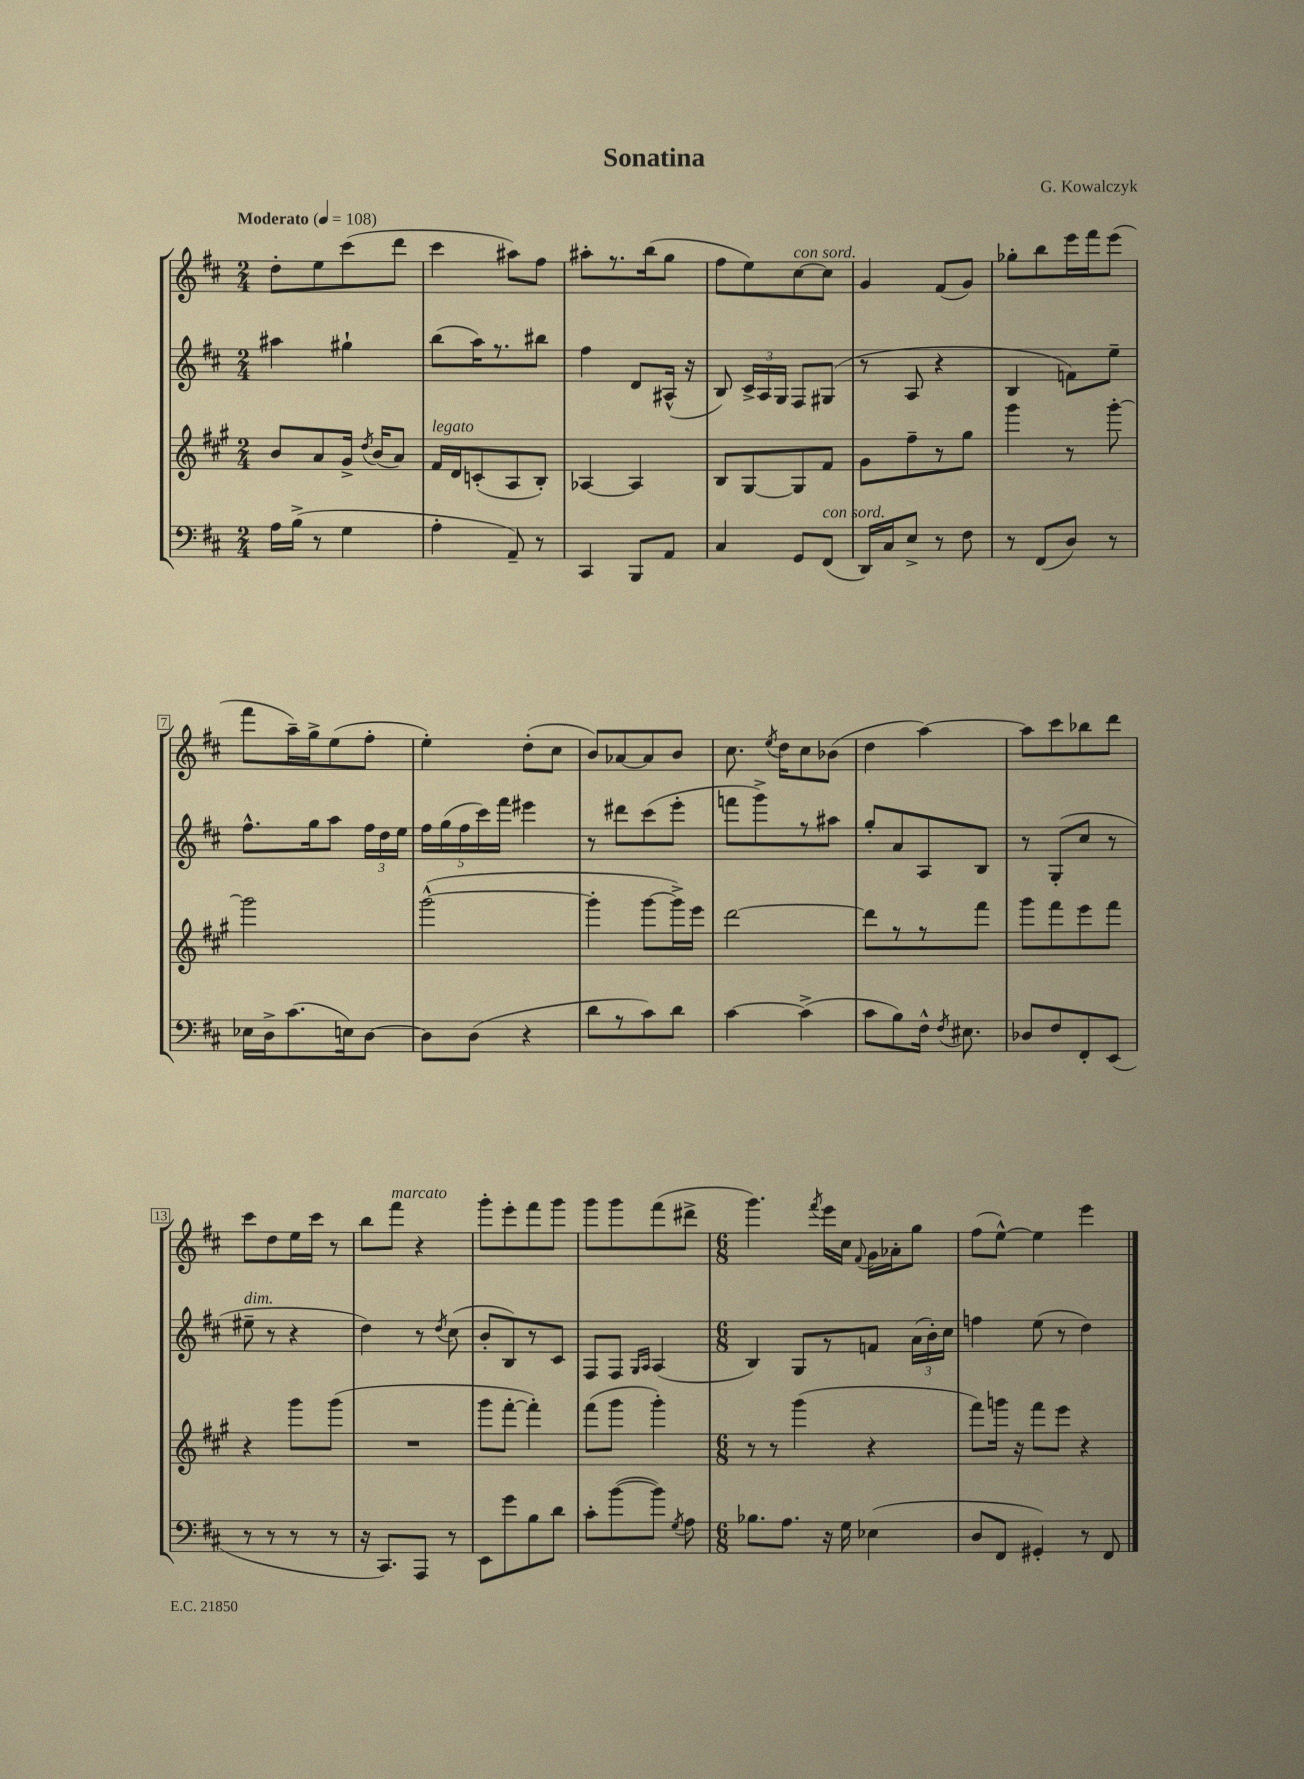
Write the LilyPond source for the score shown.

\header { title = "Sonatina" composer = "G. Kowalczyk" }
<<
\new StaffGroup <<
\new Staff = "s0" {
    \clef treble \key d \major \numericTimeSignature \time 2/4 \tempo "Moderato" 4 = 108
    \autoBeamOff d''8[-. e''8 cis'''8( d'''8] |
    cis'''4 ais''8[) fis''8] |
    ais''8[-. r8. b''16( g''8] |
    fis''8[ e''8) cis''8~^\markup { \italic "con sord." } cis''8] |
    g'4 fis'8[( g'8]) |
    ges''8[-. b''8 e'''16 fis'''16 e'''8]( |
    fis'''8[ a''16--) g''16-> e''8( fis''8]-. |
    e''4-.) d''8[-.( cis''8] |
    b'8[) aes'8~ aes'8 b'8] |
    cis''8. \acciaccatura { e''8 } d''16[ cis''8 bes'8]( |
    d''4 a''4~) |
    a''8[ cis'''8 bes''8 d'''8] |
    cis'''8[ d''8 e''16 cis'''16] r8 |
    b''8[ fis'''8]^\markup { \italic "marcato" } r4 |
    g'''8[-. e'''8-. fis'''8 g'''8] |
    g'''8[ g'''8 fis'''8( dis'''8]-> |
    \numericTimeSignature \time 6/8 g'''4.) \acciaccatura { fis'''8 } e'''16[ cis''16] \appoggiatura { fis'8 } g'16[ aes'16-. g''8] |
    fis''8[( e''8]~-^) e''4 e'''4 \bar "|." |
}
\new Staff = "s1" {
    \clef treble \key d \major \numericTimeSignature \time 2/4
    \autoBeamOff ais''4 gis''4-! |
    b''8[( a''16) r8. bis''8] |
    fis''4 d'8[ ais16]-^( r16 |
    b8) \tuplet 3/2 { cis'16[-> a16 g16] } fis8[ gis8]( |
    r8 a8 r4 |
    b4 f'8[) e''8]-- |
    fis''8.[-^ g''16 a''8] \tuplet 3/2 { fis''16[ d''16 e''16] } |
    \tuplet 5/4 { fis''16[ g''16( fis''16 cis'''16) fis'''16] } eis'''4 |
    r8 dis'''8[ cis'''8( e'''8]-. |
    f'''8[ g'''8->) r8 ais''8] |
    g''8[-. a'8 a8 b8] |
    r8 g8[-.( cis''8] r8 |
    eis''8--^\markup { \italic "dim." } r8 r4 |
    d''4) r8 \acciaccatura { d''8 } cis''8( |
    b'8[-. b8) r8 cis'8] |
    fis8[ fis8] \grace { g16[ a16] } a4( |
    \numericTimeSignature \time 6/8 b4) g8[ r8 f'8] \tuplet 3/2 { a'16[( b'16-.) cis''16] } |
    f''4 e''8( r8 d''4) \bar "|." |
}
\new Staff = "s2" {
    \clef treble \key a \major \numericTimeSignature \time 2/4
    \autoBeamOff b'8[ a'8 gis'16]-> \acciaccatura { d''8 } b'16[( a'8]) |
    fis'16[^\markup { \italic "legato" } d'16 c'8-.( a8 b8]-.) |
    aes4~ aes4 |
    b8[ gis8~ gis8 fis'8] |
    gis'8[ fis''8-- r8 gis''8] |
    gis'''4 r8 gis'''8~-. |
    gis'''2 |
    gis'''2~-^( |
    gis'''4-. gis'''8[~ gis'''16->) e'''16] |
    d'''2~ |
    d'''8[ r8 r8 fis'''8] |
    gis'''8[ fis'''8 e'''8 fis'''8] |
    r4 gis'''8[ gis'''8]( |
    R2 |
    gis'''8[ fis'''8]~-. fis'''4-.) |
    fis'''8[( gis'''8] gis'''4-.) |
    \numericTimeSignature \time 6/8 r8 r8 gis'''4( r4 |
    fis'''8[) g'''16] r16 fis'''8[ e'''8] r4 \bar "|." |
}
\new Staff = "s3" {
    \clef bass \key d \major \numericTimeSignature \time 2/4
    \autoBeamOff a16[ b16]->( r8 g4 |
    a4-. a,8--) r8 |
    cis,4 b,,8[ a,8] |
    cis4 g,8[ fis,8]^\markup { \italic "con sord." }( |
    d,16[) cis16 e8]-> r8 fis8 |
    r8 fis,8[( d8]) r8 |
    ees16[ d16-> cis'8.( e16) d8]~ |
    d8[ d8]( r4 |
    d'8[ r8 cis'8) d'8] |
    cis'4~ cis'4->( |
    cis'8[ b8) fis16]-^ \acciaccatura { fis8 } eis8. |
    des8[ fis8 fis,8-. e,8]( |
    r8 r8 r8 r8 |
    r16 cis,8.[) a,,8] r8 |
    e,8[ g'8 b8 d'8] |
    cis'8[-. b'8~( b'8]) \acciaccatura { g8 } a8 |
    \numericTimeSignature \time 6/8 bes8.[ a8.] r16 g16 ees4( |
    d8[ fis,8] gis,4-.) r8 fis,8 \bar "|." |
}
>>
>>
\layout { \context { \Score \override BarNumber.stencil = #(make-stencil-boxer 0.1 0.3 ly:text-interface::print) } }
